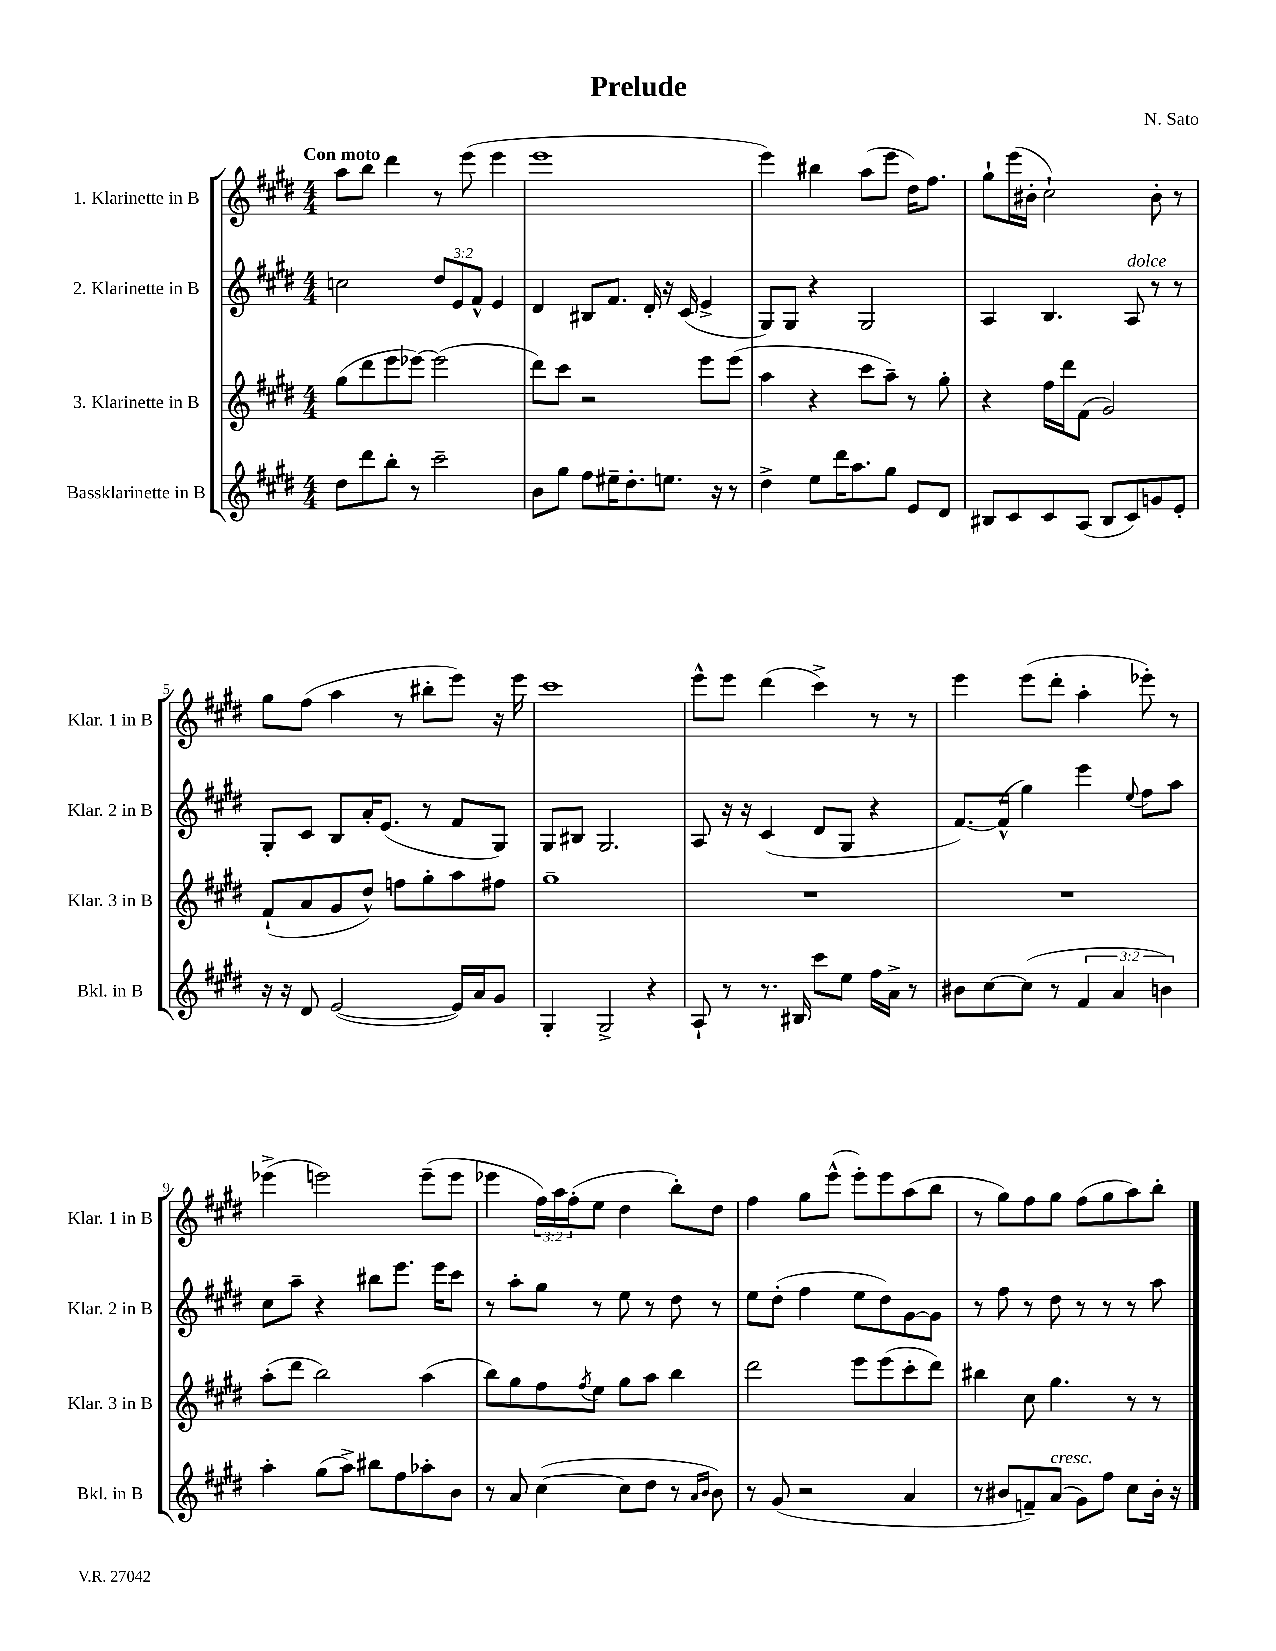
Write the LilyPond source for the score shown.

\header { title = "Prelude" composer = "N. Sato" }
<<
\new StaffGroup <<
\new Staff = "s0" \with { instrumentName = "1. Klarinette in B" shortInstrumentName = "Klar. 1 in B" } {
    \clef treble \key e \major \numericTimeSignature \time 4/4 \override Staff.TupletNumber.text = #tuplet-number::calc-fraction-text \tempo "Con moto"
    a''8 b''8 dis'''4 r8 e'''8( e'''4 |
    e'''1 |
    e'''4) bis''4 a''8( e'''8 dis''16) fis''8. |
    gis''8-! e'''16( bis'16-. cis''2-!) bis'8-. r8 |
    gis''8 fis''8( a''4 r8 bis''8-. e'''8) r16 e'''16 |
    cis'''1 |
    e'''8-^ e'''8 dis'''4( cis'''4->) r8 r8 |
    e'''4 e'''8( dis'''8-. a''4-. ees'''8-.) r8 |
    ees'''4->( e'''2) e'''8--( e'''8 |
    ees'''4 \tuplet 3/2 { fis''16) a''16 fis''16-.( } e''8 dis''4 b''8-.) dis''8 |
    fis''4 gis''8 e'''8-^( e'''8-.) e'''8 a''8( b''8 |
    r8 gis''8) fis''8 gis''8 fis''8( gis''8 a''8) b''8-. \bar "|." |
}
\new Staff = "s1" \with { instrumentName = "2. Klarinette in B" shortInstrumentName = "Klar. 2 in B" } {
    \clef treble \key e \major \numericTimeSignature \time 4/4 \override Staff.TupletNumber.text = #tuplet-number::calc-fraction-text
    c''2 \tuplet 3/2 { dis''8 e'8 fis'8-^ } e'4 |
    dis'4 bis8 fis'8. dis'16-. r16 cis'16( e'4-> |
    gis8) gis8 r4 gis2 |
    a4 b4. a8^\markup { \italic "dolce" } r8 r8 |
    gis8-. cis'8 b8 a'16-. e'8.( r8 fis'8 gis8) |
    gis8 bis8 gis2. |
    a8 r16 r16 cis'4( dis'8 gis8 r4 |
    fis'8.~) fis'16-^( gis''4) e'''4 \appoggiatura { e''8 } fis''8 a''8 |
    cis''8 a''8-- r4 bis''8 e'''8. e'''16 cis'''8 |
    r8 a''8-. gis''8 r8 e''8 r8 dis''8 r8 |
    e''8 dis''8-.( fis''4 e''8 dis''8) gis'8~ gis'8 |
    r8 fis''8 r8 dis''8 r8 r8 r8 a''8 \bar "|." |
}
\new Staff = "s2" \with { instrumentName = "3. Klarinette in B" shortInstrumentName = "Klar. 3 in B" } {
    \clef treble \key e \major \numericTimeSignature \time 4/4
    gis''8( dis'''8 e'''8 ees'''8~) ees'''2( |
    dis'''8) cis'''8 r2 e'''8 e'''8( |
    a''4 r4 cis'''8 a''8--) r8 gis''8-. |
    r4 fis''16 dis'''16 fis'8( gis'2) |
    fis'8-!( a'8 gis'8 dis''8-^) f''8 gis''8-. a''8 fis''8 |
    gis''1-- |
    R1 |
    R1 |
    a''8-.( dis'''8 b''2) a''4( |
    b''8) gis''8 fis''8 \acciaccatura { fis''8 } e''8 gis''8 a''8 b''4 |
    dis'''2 e'''8 e'''8( cis'''8-. dis'''8) |
    bis''4 cis''8 gis''4. r8 r8 \bar "|." |
}
\new Staff = "s3" \with { instrumentName = "Bassklarinette in B" shortInstrumentName = "Bkl. in B" } {
    \clef treble \key e \major \numericTimeSignature \time 4/4 \override Staff.TupletNumber.text = #tuplet-number::calc-fraction-text
    dis''8 dis'''8 b''8-. r8 cis'''2-- |
    b'8 gis''8 fis''8 eis''16-- dis''8.-. e''8. r16 r8 |
    dis''4-> e''8 dis'''16 a''8. gis''8 e'8 dis'8 |
    bis8 cis'8 cis'8 a8( bis8 cis'8) g'8 e'8-. |
    r16 r16 dis'8 e'2~( e'16) a'16 gis'8 |
    gis4-. gis2-> r4 |
    a8-! r8 r8. bis16 cis'''8 e''8 fis''16 a'16-> r8 |
    bis'8 cis''8~ cis''8( r8 \tuplet 3/2 { fis'4 a'4 b'4) } |
    a''4-. gis''8( a''8->) bis''8 fis''8 aes''8-. b'8 |
    r8 a'8 cis''4~( cis''8 dis''8 r8 \grace { a'16 b'16 } b'8) |
    r8 gis'8( r2 a'4 |
    r8 bis'8 f'8--) a'8^\markup { \italic "cresc." }( gis'8) fis''8 cis''8 bis'16-. r16 \bar "|." |
}
>>
>>
